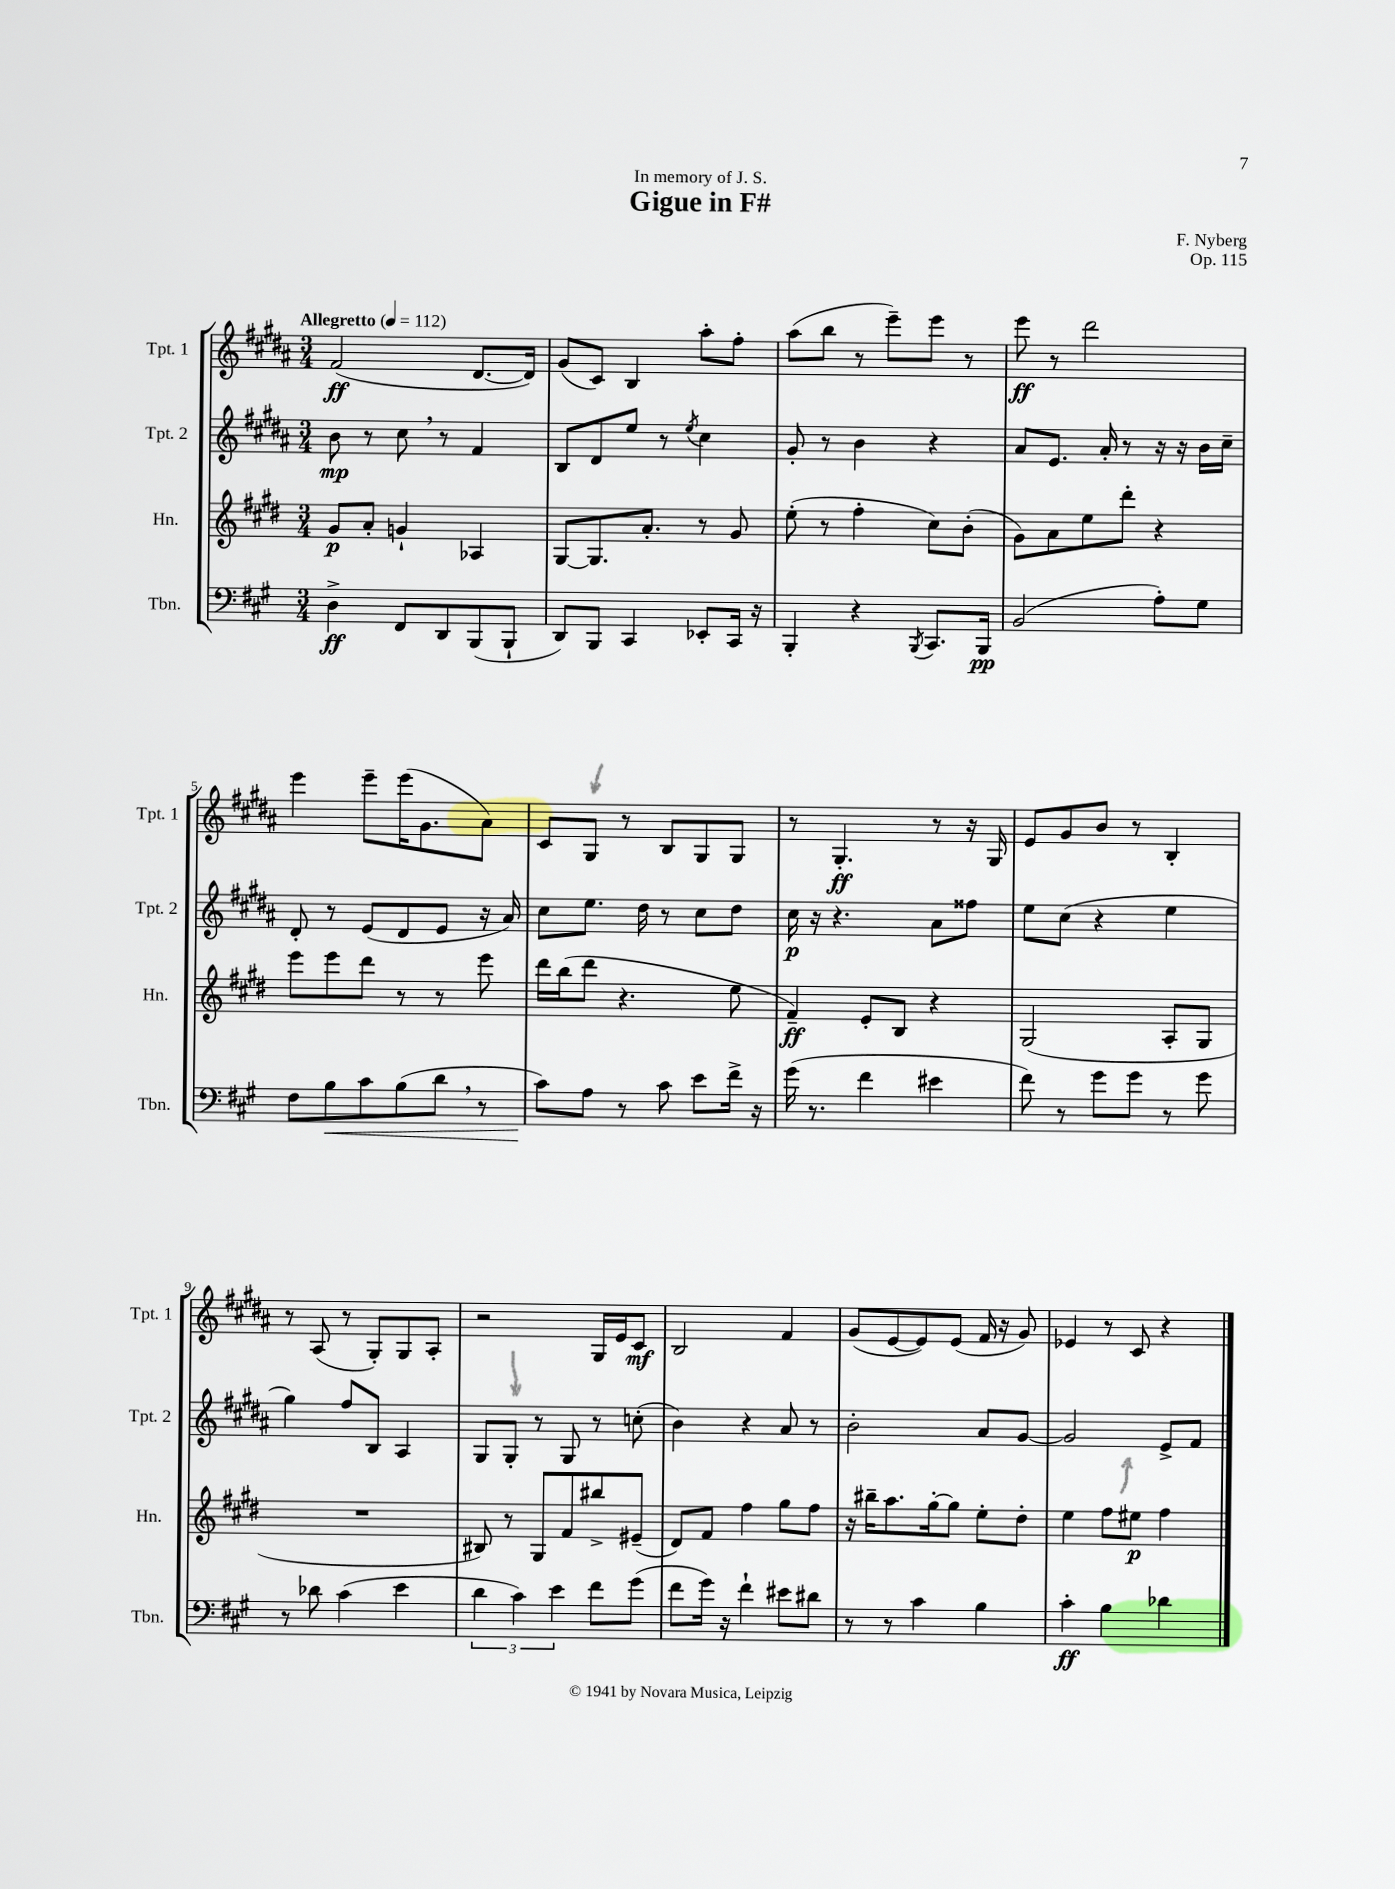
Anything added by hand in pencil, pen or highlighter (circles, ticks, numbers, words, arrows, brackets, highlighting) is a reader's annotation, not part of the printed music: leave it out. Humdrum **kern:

**kern	**dynam	**kern	**dynam	**kern	**dynam	**kern	**dynam
*part4	*part4	*part3	*part3	*part2	*part2	*part1	*part1
*staff4	*staff4	*staff3	*staff3	*staff2	*staff2	*staff1	*staff1
*I"Tbn.	*	*I"Hn.	*	*I"Tpt. 2	*	*I"Tpt. 1	*
*I'Tbn.	*	*I'Hn.	*	*I'Tpt. 2	*	*I'Tpt. 1	*
*clefF4	*	*clefG2	*	*clefG2	*	*clefG2	*
*k[f#c#g#]	*	*k[f#c#g#d#]	*	*k[f#c#g#d#a#]	*	*k[f#c#g#d#a#]	*
*M3/4	*	*M3/4	*	*M3/4	*	*M3/4	*
*MM112	*	*MM112	*	*MM112	*	*MM112	*
=1	=1	=1	=1	=1	=1	=1	=1
!	!	!	!	!	!	!LO:TX:a:B:t=Allegretto	!
4D^\	ff	8g#/L	p	8b\	mp	(2f#/	ff
.	.	8a'/J	.	8r	.	.	.
8FF#/L	.	4gn`/	.	8cc#,\	.	.	.
8DD/	.	.	.	8r	.	.	.
(8BBB/	.	4A-X/	.	4f#/	.	[8.d#/L	.
8BBB`/J	.	.	.	.	.	.	.
.	.	.	.	.	.	16d#/Jk])	.
=2	=2	=2	=2	=2	=2	=2	=2
8DD/L)	.	[8G#/L	.	8B/L	.	(8g#/L	.
8BBB/J	.	8.G#/]	.	8d#/	.	8c#/J)	.
4CC#/	.	.	.	8ee/J	.	4B/	.
.	.	8.a'/J	.	.	.	.	.
.	.	.	.	8r	.	.	.
.	.	.	.	8qee/	.	.	.
8EE-X'/L	.	8r	.	4cc#\	.	8aa#'\L	.
16CC#/Jk	.	8g#/	.	.	.	8ff#'\J	.
16r	.	.	.	.	.	.	.
=3	=3	=3	=3	=3	=3	=3	=3
4BBB'/	.	(8ee'\	.	8g#'/	.	(8aa#\L	.
.	.	8r	.	8r	.	8bb\J	.
4r	.	4ff#'\	.	4b\	.	8r	.
.	.	.	.	.	.	8eee~\L)	.
8qBBB/	.	.	.	.	.	.	.
8.CC#/L	.	8cc#\L)	.	4r	.	8eee\J	.
.	.	(8b'\J	.	.	.	8r	.
16BBB/Jk	pp	.	.	.	.	.	.
=4	=4	=4	=4	=4	=4	=4	=4
(2BB/	.	8g#\L)	.	8a#/L	.	8eee\	ff
.	.	8a\	.	8.e/J	.	8r	.
.	.	8ee\	.	.	.	2ddd#\	.
.	.	.	.	16a#'/	.	.	.
.	.	8ddd#'\J	.	8r	.	.	.
8A'\L)	.	4r	.	16r	.	.	.
.	.	.	.	16r	.	.	.
8G#\J	.	.	.	16b\LL	.	.	.
.	.	.	.	16cc#~\JJ	.	.	.
!!LO:LB:g=z
=5	=5	=5	=5	=5	=5	=5	=5
8F#\L	.	8eee\L	.	8d#'/	.	4eee\	.
!	!LO:HP:b	!	!	!	!	!	!
8B\	<	8eee\	.	8r	.	.	.
8c#\	.	8ddd#\J	.	(8e/L	.	8eee~\L	.
(8B\	.	8r	.	8d#/	.	(16eee\K	.
.	.	.	.	.	.	8.g#\	.
8d,\J	.	8r	.	8e/J	.	.	.
8r	.	8eee\	.	16r	.	8a#\J)	.
.	.	.	.	16a#/)	.	.	.
=6	=6	=6	=6	=6	=6	=6	=6
8c#\L)	.	16ddd#\LL	.	8cc#\L	.	8c#/L	.
.	.	(16bb\J	.	.	.	.	.
8A\J	[	8ddd#\J	.	8.ee\J	.	8G#/J	.
8r	.	4.r	.	.	.	8r	.
.	.	.	.	16dd#\	.	.	.
8c#\	.	.	.	8r	.	8B/L	.
8e\L	.	.	.	8cc#\L	.	8G#/	.
16f#^\Jk	.	8ee\	.	8dd#\J	.	8G#/J	.
16r	.	.	.	.	.	.	.
=7	=7	=7	=7	=7	=7	=7	=7
(16g#\	.	4f#~/)	ff	16cc#\	p	8r	.
8.r	.	.	.	16r	.	.	.
.	.	.	.	4.r	.	4.G#'/	ff
4f#\	.	8e'/L	.	.	.	.	.
.	.	8B/J	.	.	.	.	.
4e#X\	.	4r	.	8a#\L	.	8r	.
.	.	.	.	8ff##X\J	.	16r	.
.	.	.	.	.	.	16G#/	.
=8	=8	=8	=8	=8	=8	=8	=8
8f#\)	.	(2G#/	.	8ee\L	.	8e/L	.
8r	.	.	.	(8cc#\J	.	8g#/	.
8g#\L	.	.	.	4r	.	8b/J	.
8g#\J	.	.	.	.	.	8r	.
8r	.	8A'/L	.	4ee\	.	4B'/	.
8g#\	.	8G#/J	.	.	.	.	.
!!LO:LB:g=z
=9	=9	=9	=9	=9	=9	=9	=9
8r	.	2.r	.	4gg#\)	.	8r	.
8d-X\	.	.	.	.	.	(8A#/	.
(4c#\	.	.	.	8ff#/L	.	8r	.
.	.	.	.	8B/J	.	8G#'/L)	.
4e\	.	.	.	4A#/	.	8G#/	.
.	.	.	.	.	.	8A#'/J	.
=10	=10	=10	=10	=10	=10	=10	=10
6d\	.	8B#X/)	.	8G#/L	.	2r	.
.	.	8r	.	8G#'/J	.	.	.
6c#\)	.	.	.	.	.	.	.
.	.	8G#/L	.	8r	.	.	.
6e\	.	.	.	.	.	.	.
.	.	8f#/	.	8G#/	.	.	.
8f#\L	.	8bb#X^/	.	8r	.	16G#/LL	.
.	.	.	.	.	.	16e/J	.
(8g#\J	.	(8e#X~/J	.	(8ccn'\	.	8c#/J	mf
=11	=11	=11	=11	=11	=11	=11	=11
8f#\L	.	8d#/L)	.	4b\)	.	2B/	.
16g#\Jk)	.	8f#/J	.	.	.	.	.
16r	.	.	.	.	.	.	.
4f#`\	.	4ff#\	.	4r	.	.	.
8e#X\L	.	8gg#\L	.	8a#/	.	4f#/	.
8d#X\J	.	8ff#\J	.	8r	.	.	.
=12	=12	=12	=12	=12	=12	=12	=12
8r	.	16r	.	2b'\	.	(8g#/L	.
.	.	16bb#X~\KL	.	.	.	.	.
8r	.	8.aa\	.	.	.	[8e/	.
4c#\	.	.	.	.	.	8e/])	.
.	.	[16gg#'\k	.	.	.	.	.
.	.	8gg#\J]	.	.	.	(8e/J	.
4B\	.	8ee'\L	.	8a#/L	.	16f#/	.
.	.	.	.	.	.	16r	.
.	.	8dd#'\J	.	[8g#/J	.	8g#/)	.
=13	=13	=13	=13	=13	=13	=13	=13
4c#'\	ff	4ee\	.	2g#/]	.	4e-X/	.
4B\	.	8ff#\L	.	.	.	8r	.
.	.	8ee#X\J	p	.	.	8c#/	.
4d-X\	.	4ff#\	.	8e^/L	.	4r	.
.	.	.	.	8f#/J	.	.	.
==	==	==	==	==	==	==	==
*-	*-	*-	*-	*-	*-	*-	*-
